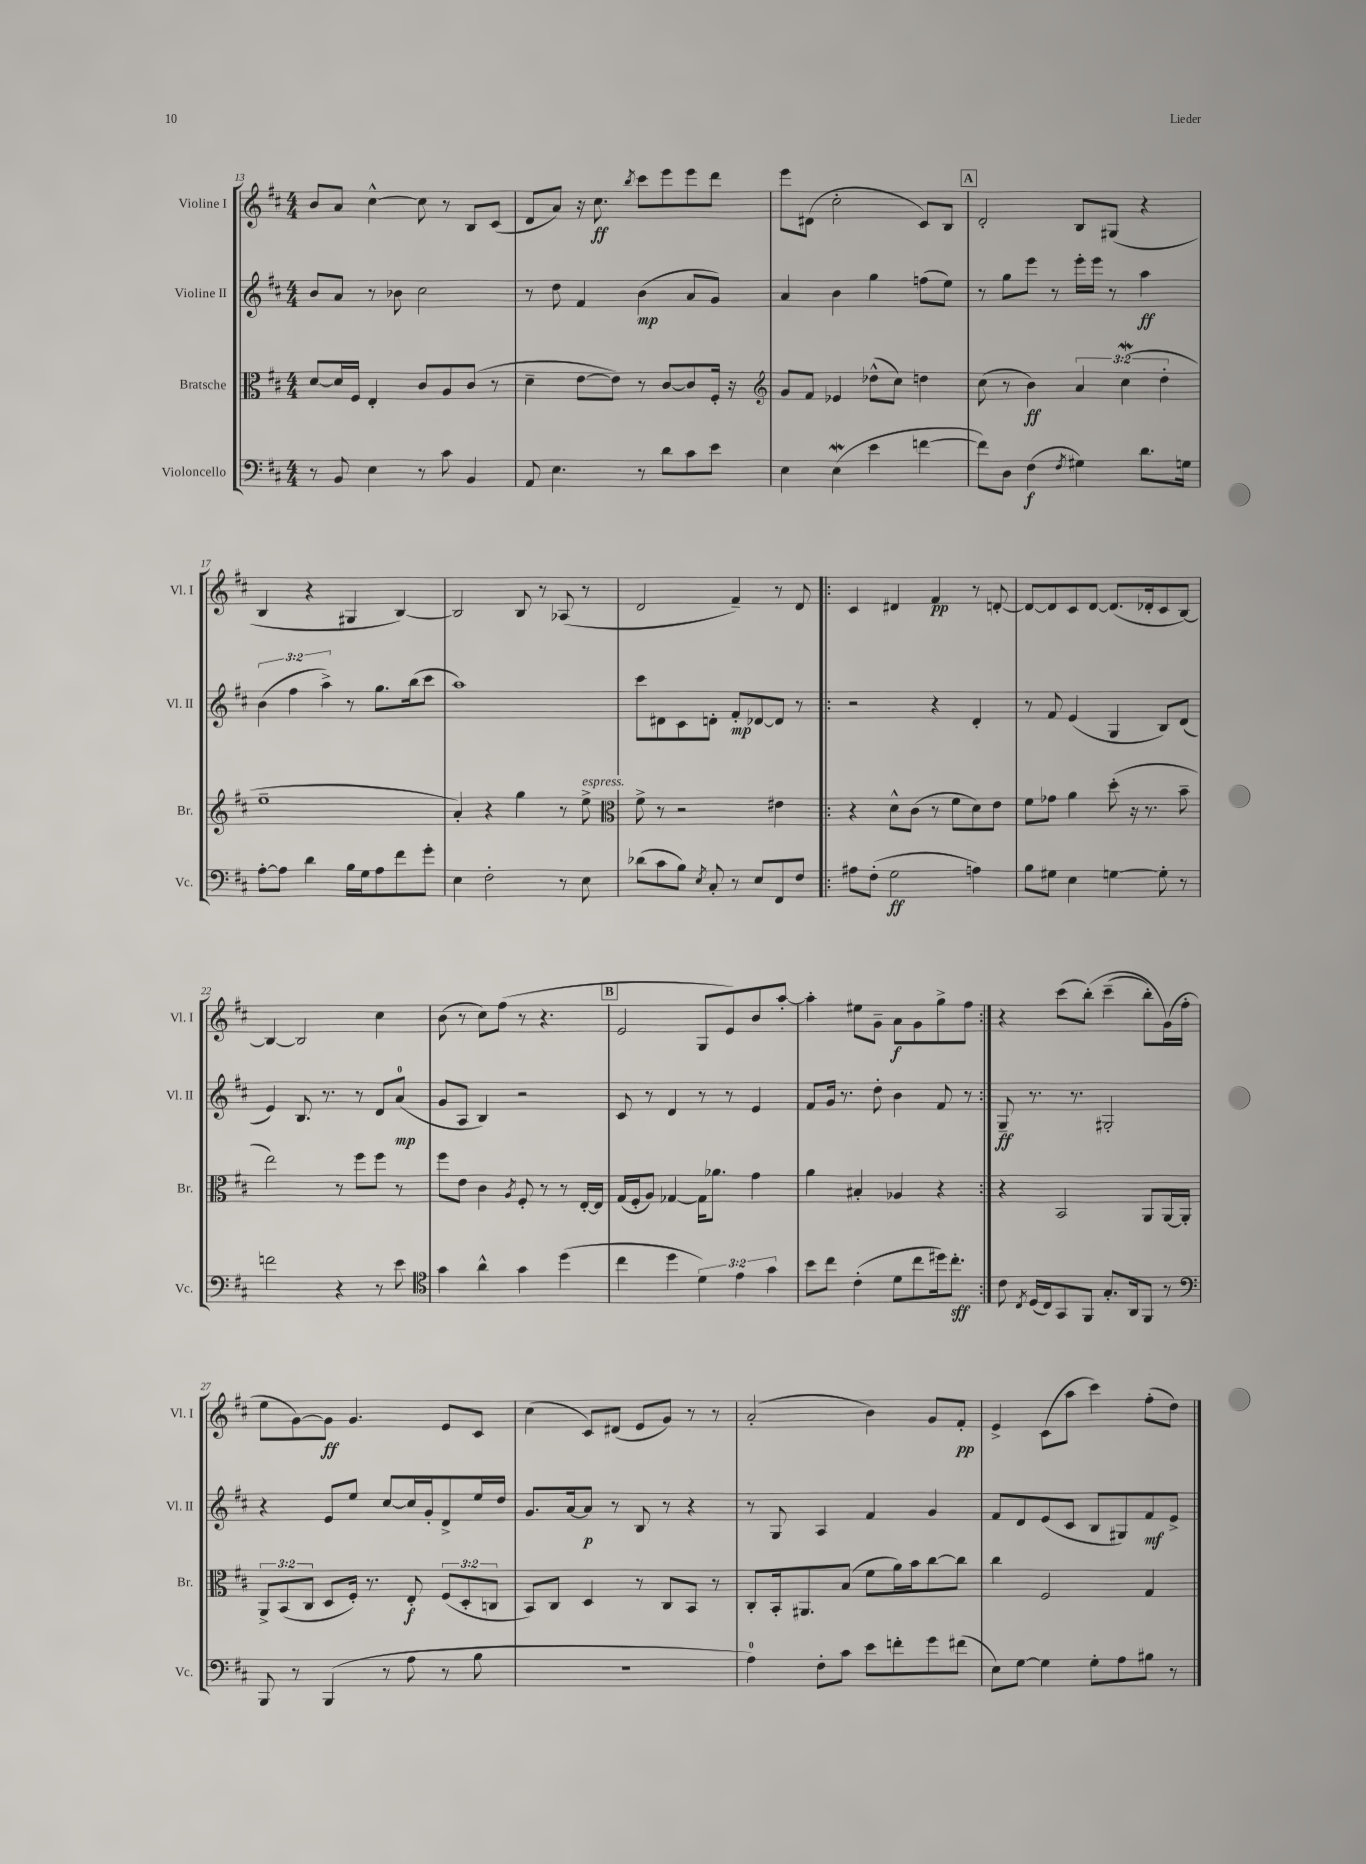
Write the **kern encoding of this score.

**kern	**dynam	**kern	**dynam	**kern	**dynam	**kern	**dynam
*part4	*part4	*part3	*part3	*part2	*part2	*part1	*part1
*staff4	*staff4	*staff3	*staff3	*staff2	*staff2	*staff1	*staff1
*I"Violoncello	*	*I"Bratsche	*	*I"Violine II	*	*I"Violine I	*
*I'Vc.	*	*I'Br.	*	*I'Vl. II	*	*I'Vl. I	*
*clefF4	*	*clefC3	*	*clefG2	*	*clefG2	*
*k[f#c#]	*	*k[f#c#]	*	*k[f#c#]	*	*k[f#c#]	*
*M4/4	*	*M4/4	*	*M4/4	*	*M4/4	*
=13	=13	=13	=13	=13	=13	=13	=13
8r	.	[8d/L	.	8b/L	.	8b/L	.
8BB/	.	16d/L]	.	8a/J	.	8a/J	.
.	.	16F#/JJ	.	.	.	.	.
4E\	.	4E'/	.	8r	.	[4cc#^^\	.
.	.	.	.	8b-X\	.	.	.
8r	.	8c#/L	.	2cc#\	.	8cc#\]	.
8c#\	.	8A/	.	.	.	8r	.
4BB/	.	(8c#/J	.	.	.	8B/L	.
.	.	8r	.	.	.	(8c#/J	.
=14	=14	=14	=14	=14	=14	=14	=14
8AA/	.	4d~\	.	8r	.	8d/L	.
4.E\	.	.	.	8dd\	.	8a/J)	.
.	.	[8e\L	.	4f#/	.	16r	.
.	.	.	.	.	.	8.cc#\	ff
.	.	8e\J])	.	.	.	.	.
.	.	.	.	.	.	8qbb/	.
8r	.	8r	.	(4b\	mp	8ccc#\L	.
8d\L	.	[8c#/L	.	.	.	8eee\	.
8c#\	.	8c#/]	.	8a/L	.	8eee\	.
8e\J	.	16F#'/Jk	.	8g/J)	.	8ddd\J	.
.	.	16r	.	.	.	.	.
=15	=15	=15	=15	=15	=15	=15	=15
*	*	*clefG2	*	*	*	*	*
4E\	.	8g/L	.	4a/	.	8eee\L	.
.	.	8f#/J	.	.	.	(8d#X\J	.
(4EW\	.	4e-X/	.	4b\	.	2cc#'\	.
4e\	.	(8dd-X^^\L	.	4gg\	.	.	.
.	.	8cc#\J)	.	.	.	.	.
[4fn\	.	4ddn\	.	(8ffn\L	.	8c#/L)	.
.	.	.	.	8ee\J)	.	8B/J	.
!!LO:REH:place=s1:t=A
=16	=16	=16	=16	=16	=16	=16	=16
8f\L])	.	(8cc#\	.	8r	.	2d'/	.
8D\J	.	8r	.	8gg\L	.	.	.
(4F#\	f	4b\)	ff	8eee\J	.	.	.
.	.	.	.	8r	.	.	.
8qF#/	.	.	.	.	.	.	.
4G#X\)	.	6a/	.	16eee'\LL	.	8B/L	.
.	.	.	.	16eee\JJ	.	.	.
.	.	.	.	8r	.	(8G#X/J	.
.	.	(6cc#W\	.	.	.	.	.
8.d\L	.	.	.	4aa\	ff	4r	.
.	.	6dd'\	.	.	.	.	.
16Gn\Jk	.	.	.	.	.	.	.
!!LO:LB:g=z
=17	=17	=17	=17	=17	=17	=17	=17
[8A'\L	.	1ee~	.	(6b\	.	4B/	.
8A\J]	.	.	.	.	.	.	.
.	.	.	.	6ff#\	.	.	.
4d\	.	.	.	.	.	4r	.
.	.	.	.	6aa^\)	.	.	.
16B\LL	.	.	.	8r	.	4G#X/	.
16G\J	.	.	.	.	.	.	.
8A\	.	.	.	8.gg\L	.	.	.
8f#\	.	.	.	.	.	[4B/)	.
.	.	.	.	(16bb\k	.	.	.
8g'\J	.	.	.	8ccc#\J	.	.	.
=18	=18	=18	=18	=18	=18	=18	=18
4E\	.	4a'/)	.	1aa)	.	2B/]	.
2F#'\	.	4r	.	.	.	.	.
.	.	4gg\	.	.	.	8B/	.
.	.	.	.	.	.	8r	.
8r	.	8r	.	.	.	(8A-X/	.
!	!	!LO:TX:a:i:t=espress.	!	!	!	!	!
8E\	.	8ee^\	.	.	.	8r	.
=19	=19	=19	=19	=19	=19	=19	=19
*	*	*clefC3	*	*	*	*	*
(8d-X\L	.	8f#^\	.	8ccc#\L	.	2d/	.
8c#\	.	8r	.	8d#X\	.	.	.
8B\J)	.	2r	.	8c#\	.	.	.
8qE/	.	.	.	.	.	.	.
8C#'/	.	.	.	8dn'\J	.	.	.
8r	.	.	.	8f#'/L	mp	4f#~/)	.
8E/L	.	.	.	[8d-X/	.	.	.
8FF#/	.	4e#X\	.	8d-/J]	.	8r	.
8F#/J	.	.	.	8r	.	8d/	.
=20!|:	=20!|:	=20!|:	=20!|:	=20!|:	=20!|:	=20!|:	=20!|:
8A#X\L	.	4r	.	2r	.	4c#/	.
(8F#'\J	.	.	.	.	.	.	.
2G\	ff	8d^^\L	.	.	.	4d#X/	.
.	.	(8c#\J	.	.	.	.	.
.	.	8r	.	4r	.	4f#/	pp
.	.	8f#\L	.	.	.	.	.
4An\)	.	8d\)	.	4d'/	.	8r	.
.	.	8e\J	.	.	.	[8dn'/	.
=21	=21	=21	=21	=21	=21	=21	=21
8B\L	.	8f#\L	.	8r	.	8d/L_	.
8G#X\J	.	8g-X\J	.	8f#/	.	8d/]	.
4E\	.	4a\	.	(4e/	.	8c#/	.
.	.	.	.	.	.	[8d/J	.
[4Gn\	.	(8dd'\	.	4G/	.	(8.d/L]	.
.	.	16r	.	.	.	.	.
.	.	8.r	.	.	.	16d-X'/k	.
8G'\]	.	.	.	8B/L)	.	8c#/	.
8r	.	8b~\	.	(8d/J	.	[8B/J)	.
!!LO:LB:g=z
=22	=22	=22	=22	=22	=22	=22	=22
2fn\	.	2ee\)	.	4e/)	.	4B/_	.
.	.	.	.	8.B/	.	2B/]	.
.	.	.	.	8.r	.	.	.
4r	.	8r	.	.	.	.	.
.	.	8ff#\L	.	8r	.	.	.
8r	.	8ff#\J	.	8d/L	.	4cc#\	.
8e\	.	8r	.	(8a/J	mp	.	.
=23	=23	=23	=23	=23	=23	=23	=23
*clefC4	*	*	*	*	*	*	*
4g\	.	8ff#\L	.	8g/L	.	(8b\	.
.	.	8e\J	.	8A/J	.	8r	.
4a^^\	.	4c#\	.	4B/)	.	8cc#\L)	.
.	.	.	.	.	.	(8ff#\J	.
.	.	8qA/	.	.	.	.	.
4g\	.	8F#'/	.	2r	.	8r	.
.	.	8r	.	.	.	4.r	.
(4dd\	.	8r	.	.	.	.	.
.	.	[16E'/LL	.	.	.	.	.
.	.	16E/JJ]	.	.	.	.	.
!!LO:REH:place=s1:t=B
=24	=24	=24	=24	=24	=24	=24	=24
4cc#\	.	(16G/LL	.	8c#/	.	2e/	.
.	.	16F#'/J	.	.	.	.	.
.	.	8A/J)	.	8r	.	.	.
4dd\	.	[4G-X/	.	4d/	.	.	.
6d\)	.	16G-\KL]	.	8r	.	8G/L	.
.	.	8.a-X\J	.	.	.	.	.
.	.	.	.	8r	.	8e/)	.
6e\	.	.	.	.	.	.	.
.	.	4g\	.	4e/	.	8b/	.
6g\	.	.	.	.	.	.	.
.	.	.	.	.	.	[8aa'/J	.
=25	=25	=25	=25	=25	=25	=25	=25
8b\L	.	4a\	.	8f#/L	.	4aa'\]	.
8cc#\J	.	.	.	16g/Jk	.	.	.
.	.	.	.	8.r	.	.	.
(4c#'\	.	4B#X'/	.	.	.	8ee#X\L	.
.	.	.	.	8dd'\	.	8g~\J	.
8d\L	.	4A-X/	.	4b\	.	8a\L	f
8cc#\	.	.	.	.	.	8g\	.
16dd#X\k)	.	4r	.	8f#/	.	8gg^\	.
8.cc#'\J	sff	.	.	.	.	.	.
.	.	.	.	8r	.	8ff#\J	.
=26:|!	=26:|!	=26:|!	=26:|!	=26:|!	=26:|!	=26:|!	=26:|!
8c#\	.	4r	.	8G~/	ff	4r	.
8qC#/	.	.	.	.	.	.	.
(16D/LL	.	.	.	8.r	.	.	.
16C#/J)	.	.	.	.	.	.	.
8GG/	.	2BB/	.	.	.	(8ccc#\L	.
.	.	.	.	8.r	.	.	.
8FF#/J	.	.	.	.	.	(8bb'\J)	.
8.G'/L	.	.	.	2G#X'/	.	(4ccc#~\	.
16AA/k	.	.	.	.	.	.	.
8FF#/J	.	8AA/L	.	.	.	8bb'\L)	.
8r	.	[16AA/L	.	.	.	(16g\L)	.
.	.	16AA'/JJ]	.	.	.	16ff#'\JJ	.
!!LO:LB:g=z
=27	=27	=27	=27	=27	=27	=27	=27
*clefF4	*	*	*	*	*	*	*
8BBB/	.	12AA^/L	.	4r	.	8ee\L	.
.	.	(12BB/	.	.	.	.	.
8r	.	.	.	.	.	[8g\)	.
.	.	12C#/J	.	.	.	.	.
(4BBB/	.	8D/L	.	8e/L	.	8g\J]	ff
.	.	16F#'/Jk)	.	8ee/J	.	4.g/	.
.	.	8.r	.	.	.	.	.
8r	.	.	.	[8cc#/L	.	.	.
8A\	.	8E'/	f	16cc#/L]	.	.	.
.	.	.	.	16g'/J	.	.	.
8r	.	(12F#/L	.	8d^/	.	8e/L	.
.	.	12D'/	.	.	.	.	.
8B\	.	.	.	16ee/L	.	8c#/J	.
.	.	12Cn/J	.	.	.	.	.
.	.	.	.	16dd/JJ	.	.	.
=28	=28	=28	=28	=28	=28	=28	=28
1r	.	8BB/L)	.	8.g/L	.	(4cc#\	.
.	.	8C#/J	.	.	.	.	.
.	.	.	.	[16a/k	.	.	.
.	.	4D/	.	8a/J]	p	8c#/L)	.
.	.	.	.	8r	.	(8d#X/J	.
.	.	8r	.	8B/	.	8e/L	.
.	.	8C#/L	.	8r	.	8g/J)	.
.	.	8BB/J	.	4r	.	8r	.
.	.	8r	.	.	.	8r	.
=29	=29	=29	=29	=29	=29	=29	=29
4A\)	.	8C#'/L	.	8r	.	(2a'/	.
.	.	16BB'/k	.	8G/	.	.	.
.	.	8.AA#X/	.	.	.	.	.
8F#'\L	.	.	.	4A/	.	.	.
8c#\J	.	(8B/J	.	.	.	.	.
8e\L	.	8f#\L	.	4f#/	.	4b\)	.
8fn'\	.	16a\L)	.	.	.	.	.
.	.	16b\J	.	.	.	.	.
8g\	.	[8cc#\	.	4g/	.	8g/L	.
(8f#X\J	.	8cc#\J]	.	.	.	8f#'/J	pp
=30	=30	=30	=30	=30	=30	=30	=30
8E\L)	.	4cc#\	.	8f#/L	.	4e^/	.
[8G\J	.	.	.	8d/	.	.	.
4G\]	.	2F#/	.	(8e/	.	(8c#\L	.
.	.	.	.	8c#/J	.	8aa\J	.
8G'\L	.	.	.	8B/L	.	4ccc#\)	.
8A\	.	.	.	8G#X/)	.	.	.
8B#X\J	.	4G/	.	8f#/	mf	(8ff#'\L	.
8r	.	.	.	8e^/J	.	8dd\J)	.
==	==	==	==	==	==	==	==
*-	*-	*-	*-	*-	*-	*-	*-
